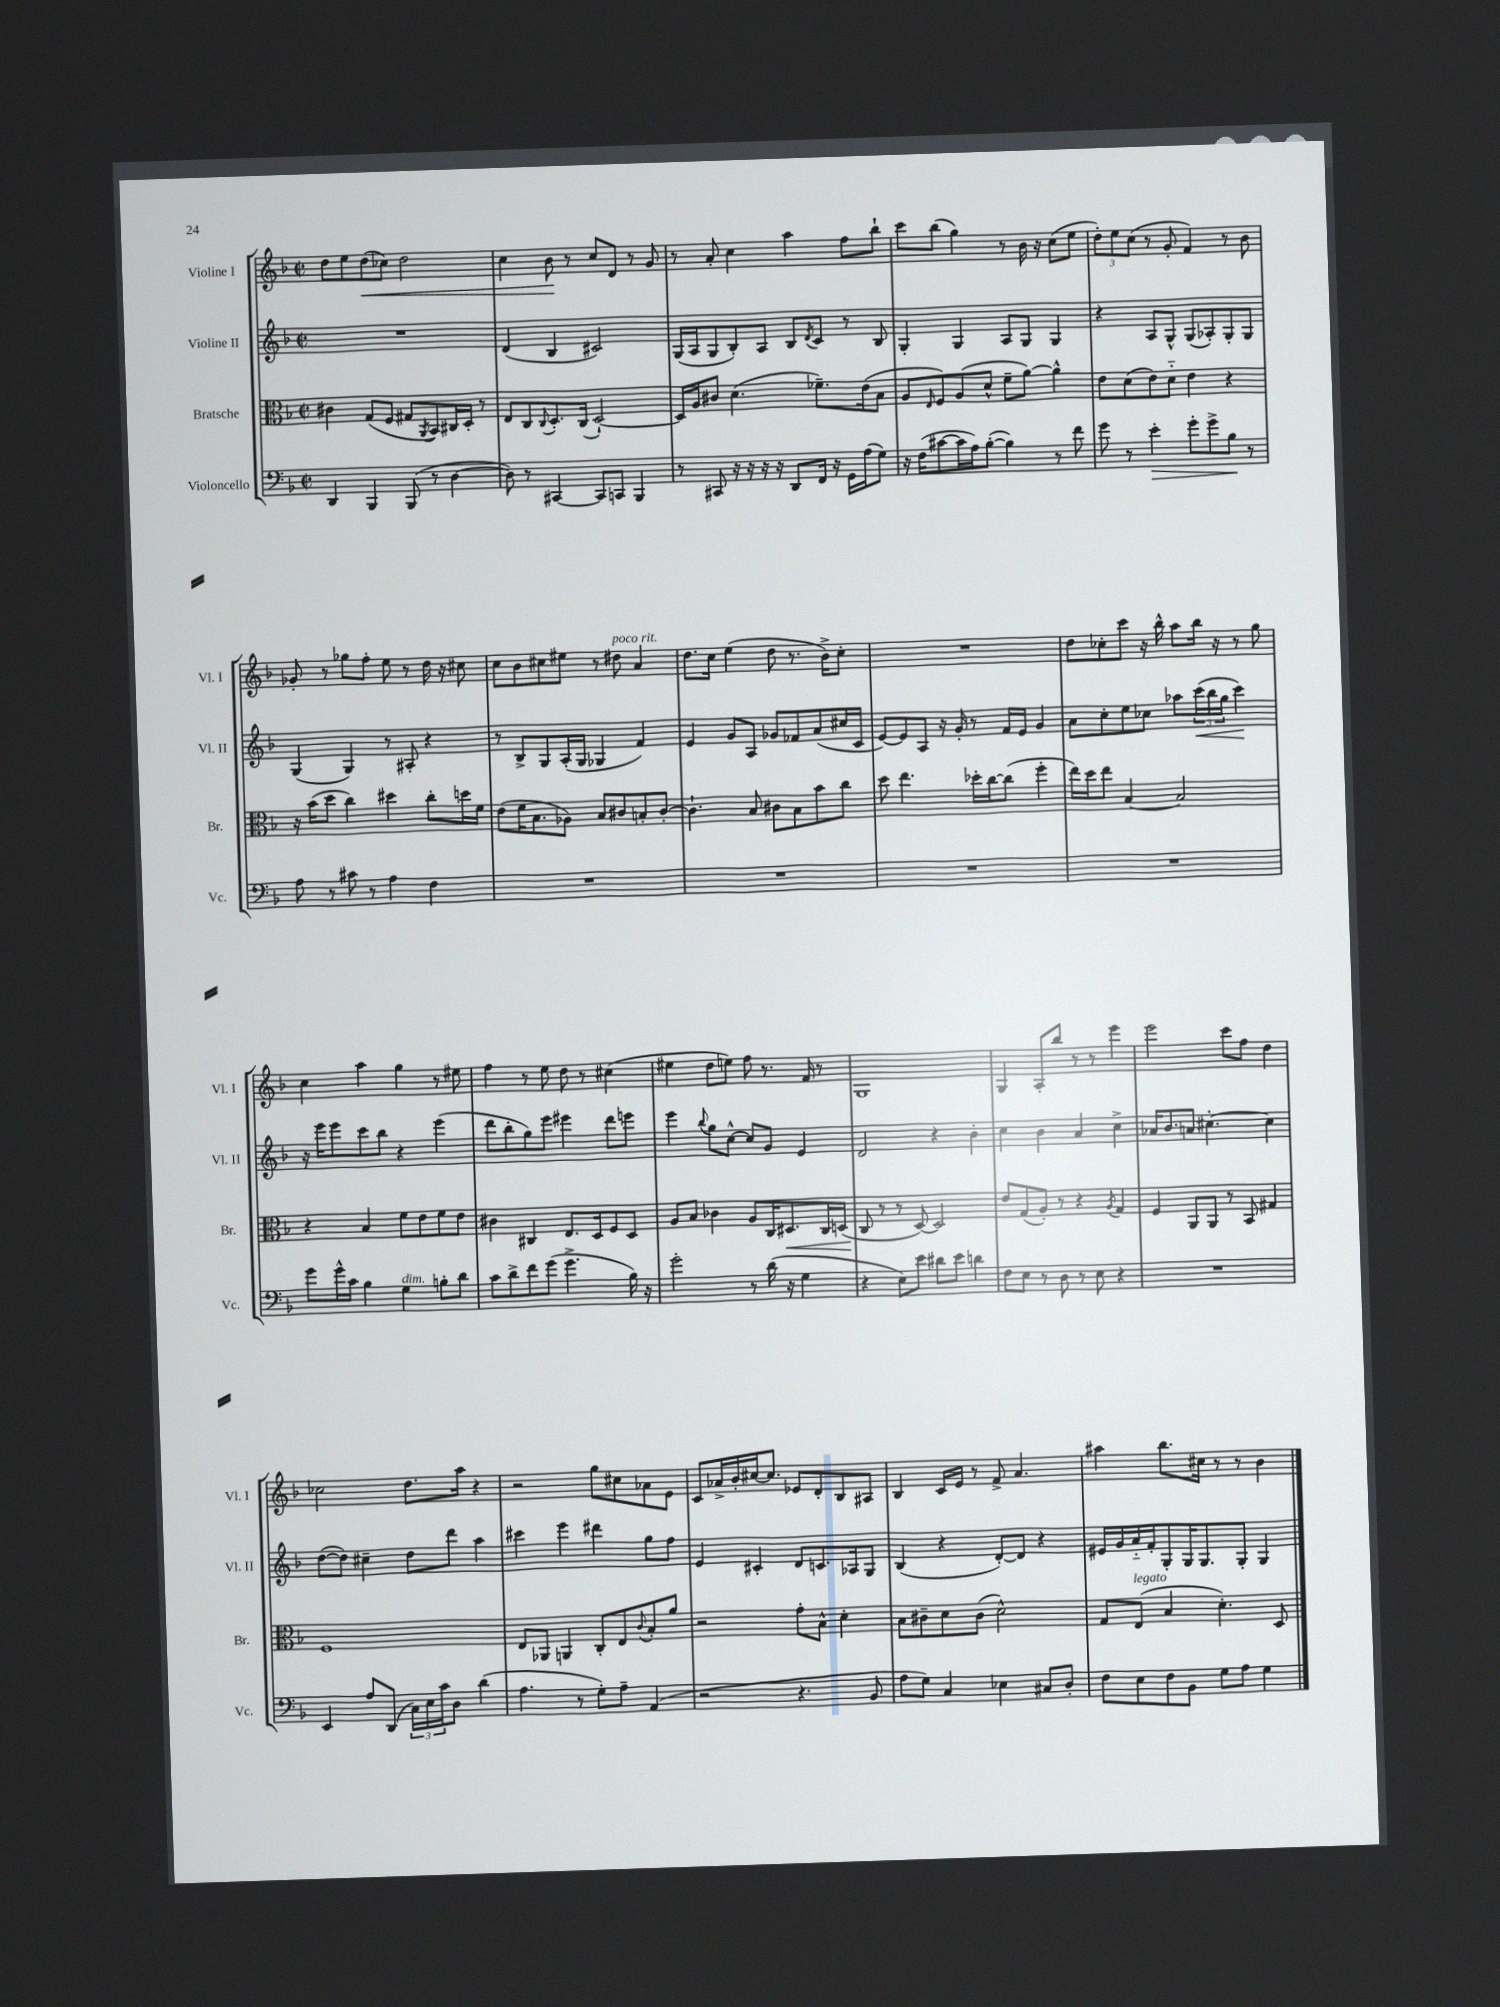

**kern	**kern	**kern	**kern
*staff4	*staff3	*staff2	*staff1
*clefF4	*clefC3	*clefG2	*clefG2
*k[b-]	*k[b-]	*k[b-]	*k[b-]
*M2/2	*M2/2	*M2/2	*M2/2
*met(c|)	*met(c|)	*met(c|)	*met(c|)
4DD	4c#	1r	8dd
.	.	.	8ee
4BBB-	(8G	.	(8dd
.	8F	.	8cc-)
(8BBB-	8G#	.	2dd
.	8qAA	.	.
8r	8BB-)	.	.
[4D	16C#	.	.
.	16D'	.	.
.	8r	.	.
=	=	=	=
8D])	8E	(4d	4cc
8r	8C	.	.
.	8qqC	.	.
[4CC#	8.D'	4B-	8b-
.	.	.	8r
.	(16C	.	.
8CC#]	[2D`)	2c#)	8cc
8CC	.	.	8d
4BBB-	.	.	8r
.	.	.	8g
=	=	=	=
8r	16D]	(16G	8r
.	16A	16A	.
8CC#	8c#	8G	8a'
16r	(4.d	8B-')	4cc
16r	.	.	.
16r	.	8A	.
16r	.	.	.
8DD	.	8B-	4aa
.	.	8qd	.
16FF	8.f-~)	8c	.
16r	.	.	.
16GG	.	8r	8ff
(16A	(16e	.	.
8G)	8B-	8B-	8bb-`
=	=	=	=
16r	8A	4G'	8ccc
(16F	.	.	.
.	16qqE	.	.
[8c#	8F)	.	(8bb-
16c#]	(8A	4G	4gg)
16A)	.	.	.
([8B-'	8d^^	.	.
4B-])	8f~	8A	8r
.	[8a)	8G	16b-
.	.	.	16r
8r	4a^^]	4G	(8cc
8f	.	.	8ee
=	=	=	=
8g	8e	4r	12dd')
.	.	.	12ee
8r	(8d	.	.
.	.	.	(12cc
4e'	8e)	8A	8r
.	8d'~	8G^^	8g'
8g'	4e	(8G	4f)
8g^	.	8A-')	.
8B-	4r	8G'	8r
8r	.	8G	8b-
=	=	=	=
8A	16r	(4G	8g-'
.	(16b-	.	.
8r	8dd	.	8r
8c#	4cc)	4G)	8gg-
8r	.	.	8ff'
4A	4dd#	8r	8ee
.	.	8A#'	8r
4F	8cc'	4r	16dd
.	.	.	16r
.	16dd	.	8cc#
.	16f	.	.
=	=	=	=
1r	(8e	8r	8cc
.	16f	8B-^	8b-
.	8.B-	.	.
.	.	8G	8cc#
.	8A-)	(16A'	8ee#
.	.	16G	.
.	8B-	4G-	8r
.	8c#	.	8dd#
.	8B'	4f)	4a
.	[8c#'	.	.
=	=	=	=
1r	4.c#`]	4e	8.dd
.	.	.	16cc
.	.	8g	(4ee
.	8B-	8A	.
.	8c#	8g-	8dd
.	8B-	8f-	8.r
.	8b-	(8a	.
.	.	.	16b-^)
.	8cc	16cc#	8cc'
.	.	16c	.
=	=	=	=
1r	8dd	[8e)	1r
.	4.ee	8e]	.
.	.	8A	.
.	.	16r	.
.	.	16g'	.
.	16dd-'	8r	.
.	[16cc	.	.
.	(8cc]	16f	.
.	.	16e	.
.	4ff'	4g	.
=	=	=	=
1r	16ee)	8a	8dd
.	16dd	.	.
.	8ee	8cc'	8cc-'
.	[4B-	8ee	8ccc
.	.	8cc-	16r
.	.	.	16bb-^^
.	2B-]	8aa-	8aa
.	.	(24ccc	16bb-
.	.	24bb-	.
.	.	.	16r
.	.	24gg	.
.	.	4ccc)	8r
.	.	.	8gg
=	=	=	=
8g	4r	16r	4cc
.	.	16eee	.
16g^^	.	8eee	.
16c	.	.	.
4B-	4B-	8ccc	4aa
.	.	8bb-	.
4G	8f	4r	4gg
.	8e	.	.
8B'	8f	(4eee	8r
8d	8e	.	8ee#
=	=	=	=
8c	4c#	8ddd	4ff
8d^	.	8bb-'	.
8f	4C#	8gg)	8r
(8g	.	8eee	8ee
4.g^	8.E	4eee#	8dd
.	.	.	8r
.	16D	.	.
.	8F	8ddd	(4cc#
16B-)	8D	8eee	.
16r	.	.	.
=	=	=	=
2g'	8A	4eee	4ee#
.	8B-	.	.
.	.	8qqbb-	.
.	4c-	8gg	8dd
.	.	[8cc^^	8ee)
8r	8A	8cc]	8ff
(16d	16C	8g	8.r
16r	8.D#	.	.
4G	.	4e	.
.	.	.	16f
.	16C	.	8r
.	(16D	.	.
=	=	=	=
4r	8C	2d	1G
.	8r	.	.
8E)	8r	.	.
8e	[8D)	.	.
8d#	2D]	4r	.
8e	.	.	.
4d	.	4b-'	.
=	=	=	=
8F	8e	4cc	4G
8E	(8G	.	.
8r	8A')	4b-	8A'
8D	8r	.	8bb-
8r	4r	4a	8r
8E	.	.	8r
.	8qA	.	.
4r	4G	4cc^	4eee
=	=	=	=
1r	4F	16a-	2eee
.	.	8.b-	.
.	8AA	8a	.
.	8AA	[4.cc#'	.
.	8r	.	8ccc
.	8BB-	.	8ff
.	4G#	4cc#]	4dd
=	=	=	=
4EE	1F	([8dd	2cc-
.	.	8dd])	.
8A	.	4cc#~	.
(8DD	.	.	.
24C)	.	8dd	8.dd
24E	.	.	.
24c	.	.	.
8D	.	8ddd	.
.	.	.	16aa
(4d	.	4aa	4r
=	=	=	=
4.A	8E	4ccc#	2r
.	8AA-	.	.
.	4AA	4eee	.
8r	.	.	.
8G')	8C'	4ddd#	8gg
8A~	8E	.	8cc#
.	8qqc	.	.
(4AA	8B-'	8gg	8a-
.	8a	8ff	8e
=	=	=	=
2r	2r	4e	8c
.	.	.	16a-^
.	.	.	16b-'
.	.	4c#'	[16cc#
.	.	.	8.cc#]
4.r	8g'	8d	8e-
.	8B-^^	8.c	8d'
.	4d'	.	8B-
.	.	16A-	.
8BB-	.	8G	8A#
=	=	=	=
8A	8B-	(4B-	4B-
8G)	8c#~	.	.
4C	8d	4r	16c
.	.	.	16e
.	(8c#	.	8r
4E-	2d^^)	[8d')	8f^
.	.	8d]	4.a
8C#	.	4r	.
8D'	.	.	.
=	=	=	=
8F	8G	16e#	4aa#
.	.	16g	.
8E	(8E	16a'~	.
.	.	16f'	.
8F	4B-	8G'	8.bb-
8BB-	.	16G	.
.	.	8.G	16cc#
8G	4.d')	.	8r
8A	.	8G'	8r
4G	.	4G	4b-
.	8D	.	.
==	==	==	==
*-	*-	*-	*-
